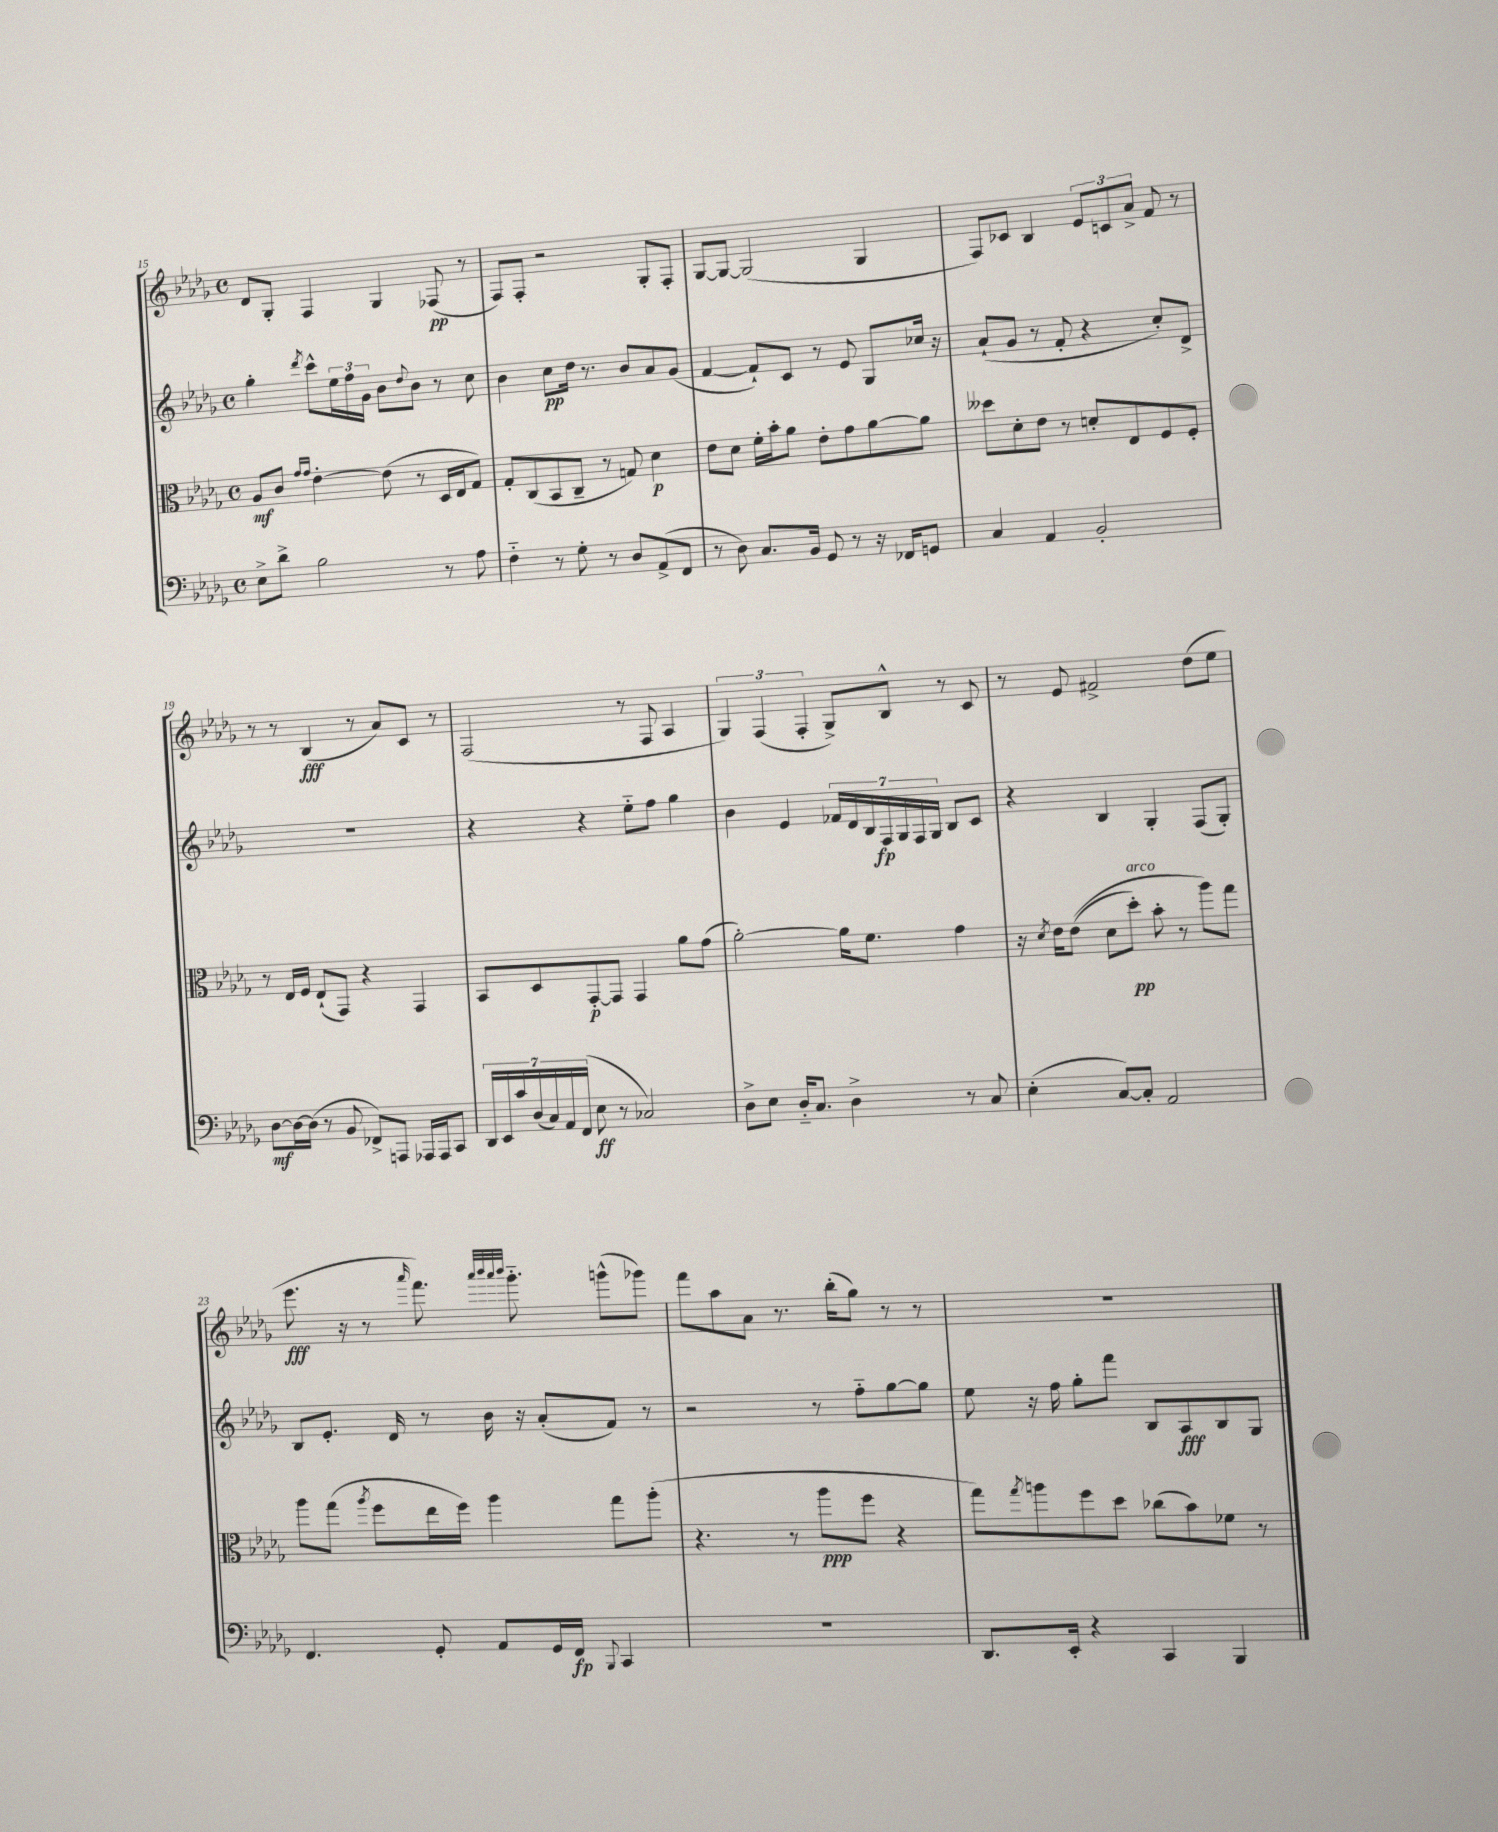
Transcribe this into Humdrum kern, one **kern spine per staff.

**kern	**kern	**kern	**kern
*staff4	*staff3	*staff2	*staff1
*clefF4	*clefC3	*clefG2	*clefG2
*k[b-e-a-d-g-]	*k[b-e-a-d-g-]	*k[b-e-a-d-g-]	*k[b-e-a-d-g-]
*M4/4	*M4/4	*M4/4	*M4/4
*met(c)	*met(c)	*met(c)	*met(c)
8E-^	8A-	4gg-'	8d-
8d-^	8c	.	8G-'
.	16qqg-	.	.
.	16qqg-	8qddd-	.
2B-	[4e-'	8ccc^^	4F
.	.	24ee-	.
.	.	24ff	.
.	.	24g-	.
.	(8e-]	8b-	4G-
.	.	8qqdd-	.
.	8r	8b-	.
8r	16D-	8r	(8F-
.	16E-	.	.
8A-	8G-)	8cc	8r
=	=	=	=
4F'~	8G-'	4b-	8F)
.	(8C	.	8F'
8r	8BB-	8cc	2r
8G-'	8C~	16dd-	.
.	.	8.r	.
8r	8r	.	.
8D-	8G)	8b-	.
(8AA-^	4d-	8a-	8G-'
8FF	.	(8g-	8F'
=	=	=	=
8r	8e-	[4f	[8G-
8D-)	8d-	.	8G-_
8.C	16f'	8f`])	(2G-]
.	16b-'	.	.
.	8a-	8c	.
16BB-	.	.	.
8GG-	8e-'	8r	.
8r	8g-	8e-	.
16r	[8a-	8G-	4G-
16FF-	.	.	.
8GG	8a-]	16cc-	.
.	.	16r	.
=	=	=	=
4C	8dd--	(8a-`	8F)
.	8d-'	8g-	8c-
4AA-	8e-	8r	4B-
.	8r	8f'	.
2BB-'	8d'	4r	12e-
.	.	.	12c
.	8E-	.	.
.	.	.	12a-^
.	8F	8cc')	8f
.	8F'	8d-^	8r
=	=	=	=
[8D-	8r	1r	8r
16D-_	16E-	.	8r
(16D-]	16F	.	.
8r	(8E-`	.	(4B-
8BB-	8GG-)	.	.
8FF-^)	4r	.	8r
8AAA	.	.	8a-)
16AAA-	4GG-	.	8c
16AAA-	.	.	.
8CC	.	.	8r
=	=	=	=
28DD-	8BB-	4r	(2F
28EE-	.	.	.
28c	.	.	.
(28D-	.	.	.
.	8D-	.	.
28C)	.	.	.
28AA-	.	.	.
(28FF	.	.	.
8E-	[8GG-'	4r	.
8r	8GG-]	.	.
2C-)	4GG-	8ee-'~	8r
.	.	8ff	8F
.	8a-	4gg-	4A-
.	(8g-	.	.
=	=	=	=
8D-^	[2a-')	4b-	6G-)
8E-	.	.	.
.	.	.	(6F
16D-'~	.	4e-	.
8.C	.	.	.
.	.	.	6F'
4D-^	16a-]	28f-	8G-^)
.	.	28d-	.
.	8.f	.	.
.	.	28B-	.
.	.	28F	.
.	.	.	8B-^^
.	.	28G-	.
.	.	28F	.
.	.	28G-	.
8r	4g-	8B-	8r
8C	.	8c	8c
=	=	=	=
(4E-'	16r	4r	8r
.	8qd-	.	.
.	16e-	.	.
.	&((8e-	.	8e-
[8C)	8d-	4B-	2f#^
8C']	8dd-')	.	.
2AA-	8b-'	4G-'	.
.	8r	.	.
.	8aa-&)	(8F	(8dd-
.	8gg-	8G-')	8ee-
=	=	=	=
4.FF	8aa-	8B-	8.eee-
.	(8gg-	8.e-'	.
.	.	.	16r
.	8qaa-	.	.
.	8ff	.	8r
.	.	16d-	.
.	.	.	16qqaaa-
8GG-'	16ee-	8r	8.fff)
.	16ff)	.	.
8AA-	4aa-	16b-	.
.	.	.	32qqaaa-
.	.	.	32qqbbb-
.	.	.	32qqaaa-
.	.	.	32qqbbb-
.	.	16r	8.ggg-'~
16GG-	.	(8a-'	.
16FF	.	.	.
8qqBBB-	.	.	.
4CC	8gg-	8f)	(8ggg^^
.	(8aa-'	8r	8ggg-)
=	=	=	=
1r	4.r	2r	8fff
.	.	.	8aa-
.	.	.	8a-
.	8r	.	8.r
.	8aa-	8r	.
.	.	.	(16bb-'
.	8ff	8ff'~	8gg-)
.	4r	[8gg-	8r
.	.	8gg-]	8r
=	=	=	=
8.DD-	8gg-)	8ee-	1r
.	8qgg-	.	.
.	8aa	16r	.
16EE-'	.	16ff	.
4r	8ff	8gg-'	.
.	8dd-	8fff	.
4CC	(8cc-	8B-	.
.	8b-)	8A-	.
4BBB-	8f-	8B-	.
.	8r	8G-	.
==	==	==	==
*-	*-	*-	*-
